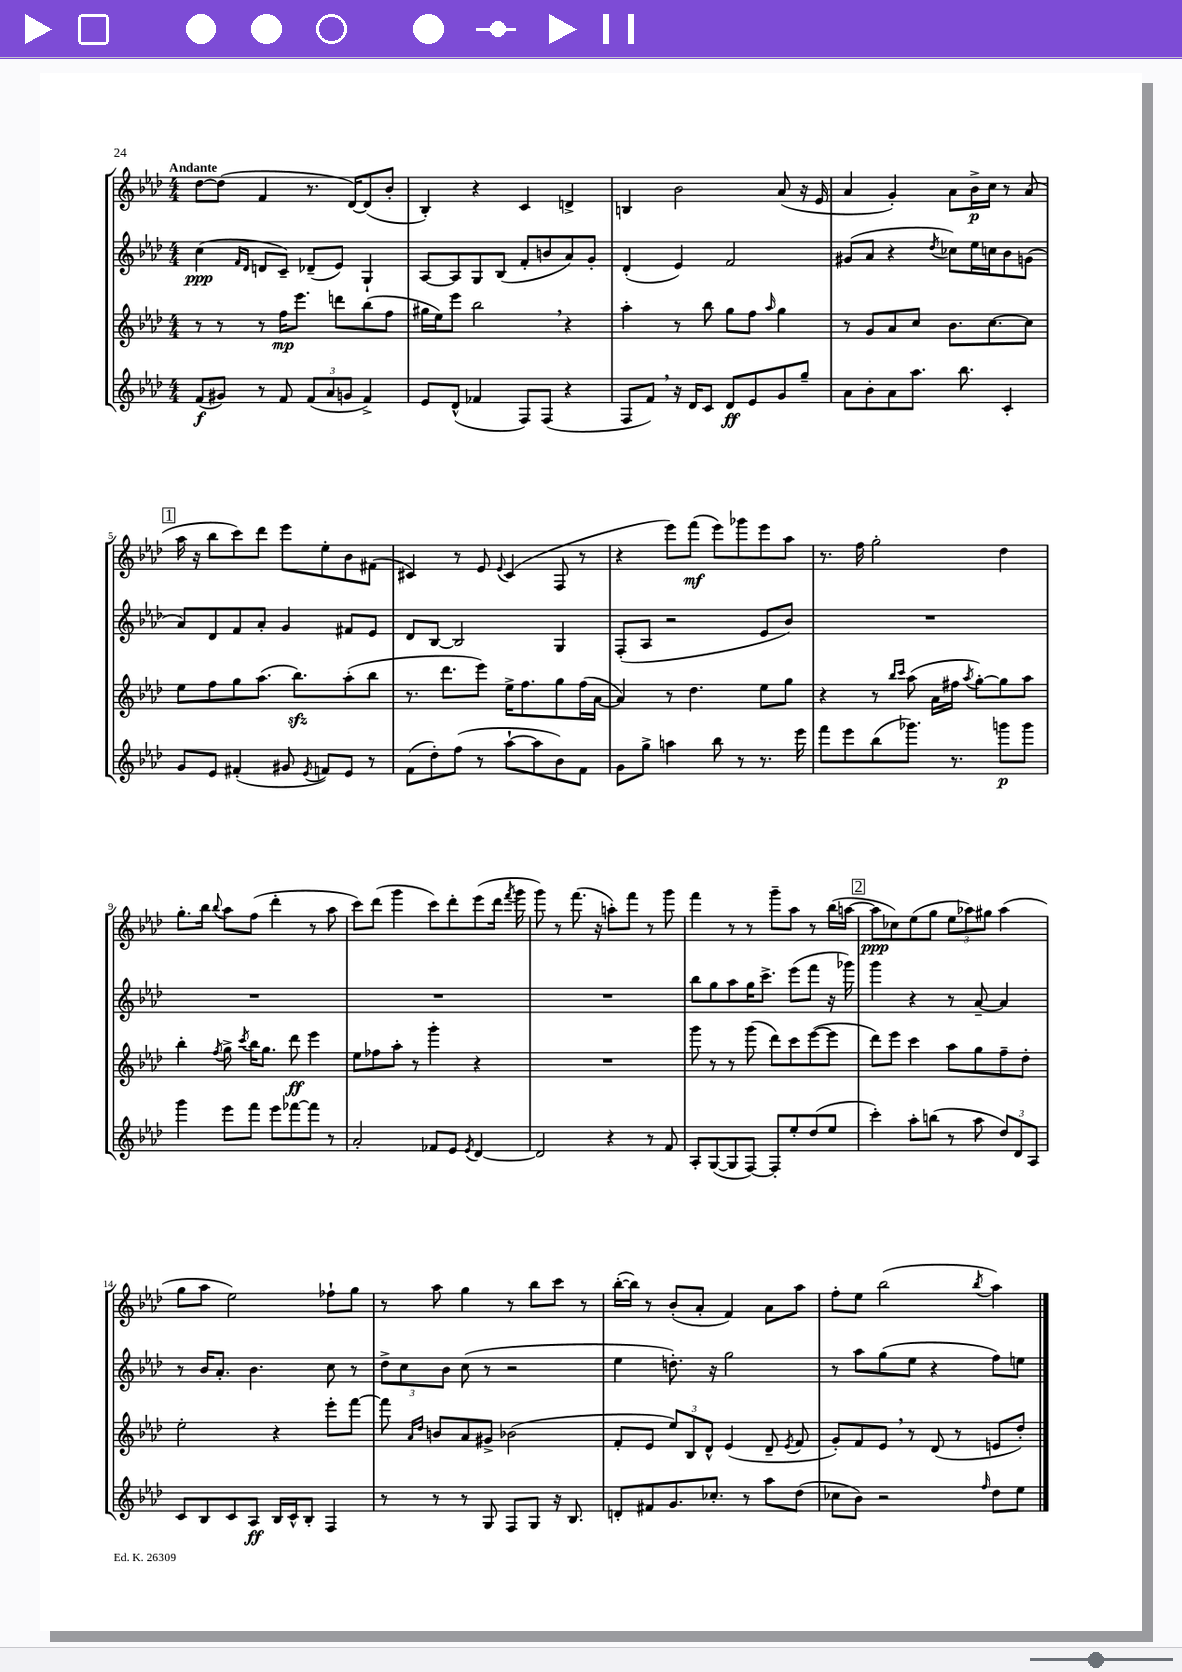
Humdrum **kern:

**kern	**dynam	**kern	**dynam	**kern	**dynam	**kern	**dynam
*part4	*part4	*part3	*part3	*part2	*part2	*part1	*part1
*staff4	*staff4	*staff3	*staff3	*staff2	*staff2	*staff1	*staff1
*clefG2	*	*clefG2	*	*clefG2	*	*clefG2	*
*k[b-e-a-d-]	*	*k[b-e-a-d-]	*	*k[b-e-a-d-]	*	*k[b-e-a-d-]	*
*M4/4	*	*M4/4	*	*M4/4	*	*M4/4	*
=1	=1	=1	=1	=1	=1	=1	=1
!	!	!	!	!	!	!LO:TX:a:B:t=Andante	!
(8f/L	f	8r	.	(4cc\	ppp	[8dd-\L	.
8g#X/J)	.	8r	.	.	.	(8dd-\J]	.
.	.	.	.	16qqf/LL	.	.	.
.	.	.	.	16qqd-/JJ	.	.	.
8r	.	8r	.	8dn/L	.	4f/	.
8f/	.	16ff\KL	mp	8c~/J)	.	.	.
.	.	8.eee-\J	.	.	.	.	.
(12f/L	.	.	.	(8d-X~/L	.	8.r	.
12a-/	.	.	.	.	.	.	.
.	.	8dddn\L	.	8e-/J)	.	.	.
12gn/J	.	.	.	.	.	.	.
.	.	.	.	.	.	[16d-/KL)	.
4f^/)	.	(8bb-\	.	4G`/	.	(8d-/]	.
.	.	8ff\J	.	.	.	8b-'/J	.
=2	=2	=2	=2	=2	=2	=2	=2
8e-/L	.	16gg#X\LL	.	[8A-/L	.	4B-'/)	.
.	.	16ee-\J)	.	.	.	.	.
(8d-^^/J	.	8eee-\J	.	8A-/]	.	.	.
4f-X/	.	2bb-,\	.	8G/	.	4r	.
.	.	.	.	(8B-/J	.	.	.
8F/L)	.	.	.	8f'/L	.	4c/	.
(8F/J	.	.	.	8bn/	.	.	.
4r	.	4r	.	8a-/)	.	4dn^/	.
.	.	.	.	8g'/J	.	.	.
=3	=3	=3	=3	=3	=3	=3	=3
8F/L	.	4aa-'\	.	(4d-'/	.	4Bn/	.
8f,/J)	.	.	.	.	.	.	.
16r	.	8r	.	4e-/)	.	2b-\	.
16d-/KL	.	.	.	.	.	.	.
8c/J	.	8bb-\	.	.	.	.	.
8d-/L	ff	8gg\L	.	2f/	.	.	.
8e-/	.	8ff\J	.	.	.	.	.
.	.	16qqaa-/	.	.	.	.	.
8g/	.	4gg\	.	.	.	(8a-/	.
8gg~/J	.	.	.	.	.	16r	.
.	.	.	.	.	.	16e-/	.
=4	=4	=4	=4	=4	=4	=4	=4
8a-\L	.	8r	.	(8g#X/L	.	4a-/	.
8b-'\	.	8g/L	.	8a-/J	.	.	.
8a-\	.	8a-/	.	4r	.	4g'/)	.
8.aa-\J	.	8cc/J	.	.	.	.	.
.	.	.	.	8qdd-/	.	.	.
.	.	8.b-\L	.	8cc-X\L)	.	8a-\L	.
8.bb-\	.	.	.	.	.	.	.
.	.	.	.	16ee-\L	.	16b-^\L	p
.	.	[8.cc\	.	16ccn\J	.	16cc\JJ	.
4c'/	.	.	.	8b-\	.	8r	.
.	.	8cc\J]	.	(8gn\J	.	(8a-/	.
!!LO:LB:g=z
!!LO:REH:place=s1:t=1
=5	=5	=5	=5	=5	=5	=5	=5
8g/L	.	8ee-\L	.	8a-/L)	.	16aa-\	.
.	.	.	.	.	.	16r	.
8e-/J	.	8ff\	.	8d-/	.	8bb-\L	.
(4f#X'/	.	8gg\	.	8f/	.	8ccc\)	.
.	.	(8.aa-\J	.	8a-'/J	.	8ddd-\J	.
8g#X/	.	.	.	4g/	.	8eee-\L	.
.	.	8.bb-zz\L)	.	.	.	.	.
8qe-/	.	.	.	.	.	.	.
8fn/L)	.	.	.	.	.	8ee-'\	.
8e-/J	.	(8aa-'\	.	8f#X/L	.	8b-\	.
8r	.	8bb-\J	.	8e-/J	.	(8f#X\J	.
=6	=6	=6	=6	=6	=6	=6	=6
(8f\L	.	8.r	.	8d-/L	.	4c#X/)	.
8dd-'\)	.	.	.	[8B-/J	.	.	.
.	.	8.ddd-\L	.	.	.	.	.
(8ff\J	.	.	.	2B-/]	.	8r	.
8r	.	8eee-\J)	.	.	.	8e-/	.
.	.	.	.	.	.	8qqe-/	.
[8aa-`\L	.	16ee-^\KL	.	.	.	(4c#/	.
.	.	8.ff\	.	.	.	.	.
8aa-\]	.	.	.	.	.	.	.
8b-\)	.	8gg\	.	4G/	.	8F/	.
8f\J	.	(16ff\L	.	.	.	8r	.
.	.	[16a-\JJ	.	.	.	.	.
=7	=7	=7	=7	=7	=7	=7	=7
8g\L	.	4a-/])	.	(8F'/L	.	4r	.
8gg^\J	.	.	.	8A-/J	.	.	.
4aan\	.	8r	.	2r	.	8eee-\L)	.
.	.	4.dd-\	.	.	.	(8fff\J	mf
8bb-\	.	.	.	.	.	8eee-\L)	.
8r	.	.	.	.	.	8ggg-X\	.
8.r	.	8ee-\L	.	8e-/L	.	8eee-\	.
.	.	8gg\J	.	8b-/J)	.	8aa-\J	.
16eee-\	.	.	.	.	.	.	.
=8	=8	=8	=8	=8	=8	=8	=8
8fff\L	.	4r	.	1r	.	8.r	.
8eee-\	.	.	.	.	.	.	.
.	.	.	.	.	.	16ff\	.
(8bb-\	.	8r	.	.	.	2gg'\	.
.	.	16qqbb-/LL	.	.	.	.	.
.	.	16qqccc/JJ	.	.	.	.	.
8.ggg-X\J)	.	(8aa-\	.	.	.	.	.
.	.	16a-\LL	.	.	.	.	.
8.r	.	16ff#X\JJ	.	.	.	.	.
.	.	8qaa-/	.	.	.	.	.
.	.	[8gg'\L)	.	.	.	.	.
8gggn\L	p	8gg\]	.	.	.	4dd-\	.
8ggg\J	.	8aa-\J	.	.	.	.	.
!!LO:LB:g=z
=9	=9	=9	=9	=9	=9	=9	=9
4ggg\	.	4bb-'\	.	1r	.	8.gg'\L	.
.	.	.	.	.	.	16bb-\Jk	.
.	.	8qff/	.	.	.	8qqbb-/	.
8eee-\L	.	8gg^\	.	.	.	8aa-\L	.
.	.	8qccc/	.	.	.	.	.
8fff\J	.	16bb-\KL	.	.	.	(8ff\J	.
.	.	8.gg\J	.	.	.	.	.
8eee-\L	.	.	.	.	.	4ddd-'\	.
[8fff-X\	.	8ddd-\	ff	.	.	.	.
8fff-\J]	.	4eee-\	.	.	.	8r	.
8r	.	.	.	.	.	8aa-\	.
=10	=10	=10	=10	=10	=10	=10	=10
2a-'/	.	8ee-\L	.	1r	.	8ccc\L)	.
.	.	8ff-X\	.	.	.	(8ddd-\J	.
.	.	8aa-'\J	.	.	.	4ggg\	.
.	.	8r	.	.	.	.	.
8f-X/L	.	4ggg'\	.	.	.	8ccc\L)	.
8e-/J	.	.	.	.	.	8ddd-'\	.
8qe-/	.	.	.	.	.	.	.
[4d-/	.	4r	.	.	.	(8eee-\	.
.	.	.	.	.	.	16ddd-\Jk	.
.	.	.	.	.	.	8qfff/	.
.	.	.	.	.	.	16ggg\	.
=11	=11	=11	=11	=11	=11	=11	=11
2d-/]	.	1r	.	1r	.	8ggg\)	.
.	.	.	.	.	.	8r	.
.	.	.	.	.	.	(8.fff\	.
.	.	.	.	.	.	16r	.
4r	.	.	.	.	.	8aan'\L)	.
.	.	.	.	.	.	8fff\J	.
8r	.	.	.	.	.	8r	.
8f/	.	.	.	.	.	8ggg\	.
=12	=12	=12	=12	=12	=12	=12	=12
8A-'/L	.	8ggg\	.	8bb-\L	.	4fff\	.
([8G/	.	8r	.	8gg\	.	.	.
8G/]	.	8r	.	8aa-\	.	8r	.
[8F/J)	.	(8ggg\	.	16gg\K	.	8r	.
.	.	.	.	8.ccc^\J	.	.	.
8F'/L]	.	8ddd-\L)	.	.	.	8ggg~\L	.
8ee-'/	.	8ccc\	.	(8eee-\L	.	8aa-\J	.
(8dd-/	.	([8eee-\	.	8fff\J	.	8r	.
8ee-/J	.	8eee-\J]	.	16r	.	(16bb-\LL	.
.	.	.	.	16ggg-X\)	.	[16aan\JJ	.
!!LO:REH:place=s1:t=2
=13	=13	=13	=13	=13	=13	=13	=13
4ccc'\)	.	8ddd-\L)	.	4ggg\	.	8aa\L]	ppp
.	.	8eee-\J	.	.	.	8cc-X\)	.
8aa-'\L	.	4ccc\	.	4r	.	(8ee-\	.
(8bbn\J	.	.	.	.	.	8gg\J	.
8r	.	8aa-\L	.	8r	.	12ee-\L	.
.	.	.	.	.	.	12aa-X\)	.
8aa-\	.	8gg\	.	[8a-~/	.	.	.
.	.	.	.	.	.	12gg#X\J	.
12dd-/L)	.	8ff~\	.	4a-/]	.	(4aa-\	.
12d-/	.	.	.	.	.	.	.
.	.	8dd-'\J	.	.	.	.	.
12A-/J	.	.	.	.	.	.	.
!!LO:LB:g=z
=14	=14	=14	=14	=14	=14	=14	=14
8c/L	.	2ee-'\	.	8r	.	8gg\L	.
8B-/	.	.	.	16b-/KL	.	8aa-\J	.
.	.	.	.	8.a-'/J	.	.	.
8c/	.	.	.	.	.	2ee-\)	.
8A-/J	ff	.	.	4.b-\	.	.	.
16B-/LL	.	4r	.	.	.	.	.
16c^^/J	.	.	.	.	.	.	.
8B-'/J	.	.	.	.	.	.	.
4F/	.	8eee-'\L	.	8cc\	.	8ff-X`\L	.
.	.	[8fff\J	.	8r	.	8gg\J	.
=15	=15	=15	=15	=15	=15	=15	=15
8r	.	8fff\]	.	12dd-^\L	.	8r	.
.	.	.	.	12cc\	.	.	.
.	.	16qqa-/LL	.	.	.	.	.
.	.	16qqdd-/JJ	.	.	.	.	.
8r	.	8bn/L	.	.	.	8aa-\	.
.	.	.	.	12b-\J	.	.	.
8r	.	8a-/	.	(8cc\	.	4gg\	.
8G/	.	8g#X^/J	.	8r	.	.	.
8F/L	.	(2b-X\	.	2r	.	8r	.
8G/J	.	.	.	.	.	8bb-\L	.
16r	.	.	.	.	.	8ccc\J	.
8.B-/	.	.	.	.	.	.	.
.	.	.	.	.	.	8r	.
=16	=16	=16	=16	=16	=16	=16	=16
8dn'/L	.	8f'/L	.	4ee-\	.	([16bb-'\LL	.
.	.	.	.	.	.	16bb-\JJ])	.
8f#X/	.	8e-/J	.	.	.	8r	.
8.g/	.	12ee-/L)	.	8.ddn'\)	.	(8b-'/L	.
.	.	12B-/	.	.	.	.	.
.	.	.	.	.	.	8a-'/J	.
.	.	12d-^^/J	.	.	.	.	.
8.cc-X'/J	.	.	.	16r	.	.	.
.	.	(4e-/	.	2gg\	.	4f/)	.
8r	.	.	.	.	.	.	.
8aa-\L	.	8d-~/	.	.	.	8a-\L	.
.	.	8qe-/	.	.	.	.	.
(8dd-\J	.	8f/	.	.	.	8aa-\J	.
=17	=17	=17	=17	=17	=17	=17	=17
8cc-X\L	.	8g'/L)	.	8r	.	8ff'\L	.
8b-\J)	.	8f/	.	8aa-\L	.	8ee-\J	.
2r	.	8e-,/J	.	(8gg\	.	(2bb-\	.
.	.	8r	.	8ee-\J	.	.	.
.	.	(8d-/	.	4r	.	.	.
.	.	8r	.	.	.	.	.
16qqff/	.	.	.	.	.	8qbb-/	.
8dd-\L	.	8en/L	.	8ff\L)	.	4aa-\)	.
8ee-\J	.	8dd-'/J)	.	8een\J	.	.	.
==	==	==	==	==	==	==	==
*-	*-	*-	*-	*-	*-	*-	*-
